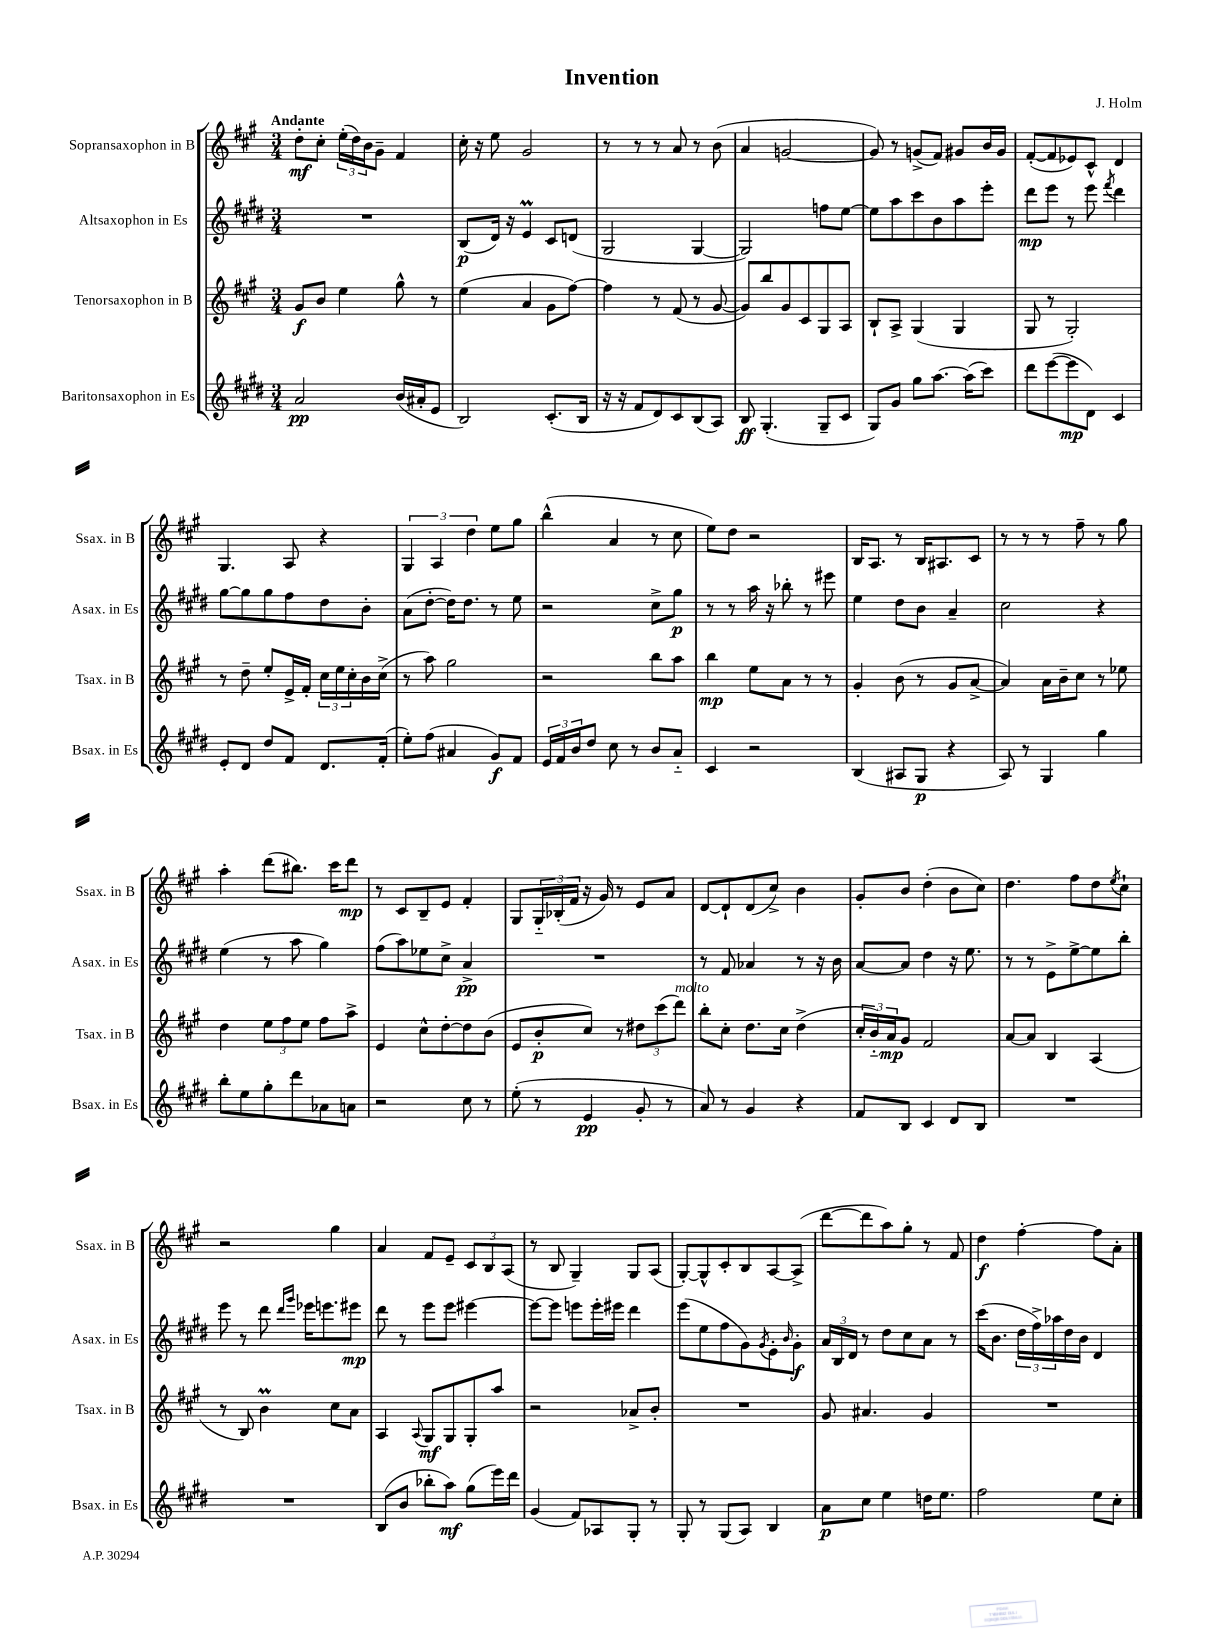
\header { title = "Invention" composer = "J. Holm" }
<<
\new StaffGroup <<
\new Staff = "s0" \with { instrumentName = "Sopransaxophon in B" shortInstrumentName = "Ssax. in B" } {
    \clef treble \key a \major \numericTimeSignature \time 3/4 \tempo "Andante"
    d''8-.\mf cis''8-. \tuplet 3/2 { e''16-.( d''16) b'16 } gis'8-- fis'4 |
    cis''16-. r16 e''8 gis'2 |
    r8 r8 r8 a'8 r8 b'8( |
    a'4 g'2~ |
    g'8) r8 g'8->( fis'8) gis'8 b'16 gis'16 |
    fis'8~-.( fis'8 ees'8) cis'8-^ d'4 |
    gis4. a8 r4 |
    \tuplet 3/2 { gis4 a4 d''4 } e''8 gis''8 |
    b''4-^( a'4 r8 cis''8 |
    e''8) d''8 r2 |
    b16 a8. r8 b16 ais8. cis'8 |
    r8 r8 r8 fis''8-- r8 gis''8 |
    a''4-. d'''8( bis''8.) cis'''16 d'''8\mp |
    r8 cis'8 b8-- e'8 fis'4-. |
    gis8 \tuplet 3/2 { gis16-_ bes16-.( fis'16 } r16 gis'16) r8 e'8 a'8 |
    d'8~ d'8-! d'8( cis''8->) b'4 |
    gis'8-. b'8 d''4-.( b'8 cis''8) |
    d''4. fis''8 d''8 \acciaccatura { e''8 } cis''8-! |
    r2 gis''4 |
    a'4 fis'8 e'8-- \tuplet 3/2 { cis'8 b8 a8( } |
    r8 b8 gis4--) gis8 a8( |
    gis8~-.) gis8-^ cis'8-. b8 a8~ a8->( |
    d'''8~ d'''8 a''8) gis''8-. r8 fis'8 |
    d''4\f fis''4~-. fis''8 a'8-. \bar "|." |
}
\new Staff = "s1" \with { instrumentName = "Altsaxophon in Es" shortInstrumentName = "Asax. in Es" } {
    \clef treble \key e \major \numericTimeSignature \time 3/4
    R2. |
    b8\p( dis'16) r16 e'4\prall cis'8 d'8( |
    gis2 gis4~ |
    gis2) f''8 e''8~ |
    e''8 a''8 cis'''8 b'8 a''8 e'''8-. |
    dis'''8\mp e'''8 r8 e'''8 \acciaccatura { fis'''8 } dis'''4 |
    gis''8~ gis''8 gis''8 fis''8 dis''8 b'8-. |
    a'8( dis''8~-. dis''16) dis''8. r8 e''8 |
    r2 cis''8-> gis''8\p |
    r8 r8 a''16 r16 bes''8-. r8 eis'''8 |
    e''4 dis''8 b'8 a'4-- |
    cis''2 r4 |
    e''4( r8 a''8 gis''4) |
    fis''8( a''8) ees''8 cis''8-> a'4->\pp |
    R2. |
    r8 fis'8 aes'4 r8 r16 b'16 |
    a'8~ a'8 dis''4 r16 e''8. |
    r8 r8 e'8-> e''8~-> e''8 b''8-. |
    e'''8 r8 dis'''8 \grace { dis'''16 gis'''16 } ees'''16 e'''8. eis'''8\mp |
    dis'''8 r8 e'''8 e'''8 eis'''4~ |
    eis'''8~ eis'''8 e'''8 e'''16-. eis'''16 dis'''4 |
    e'''8( e''8 fis''8 gis'8) \acciaccatura { gis'8 } e'8-. \grace { b'16 } gis'8-.\f |
    \tuplet 3/2 { a'16 b16 dis'16 } r8 dis''8 cis''8 a'8 r8 |
    cis'''16( b'8. \tuplet 3/2 { dis''16 fis''16->) aes''16 } dis''16 b'16 dis'4 \bar "|." |
}
\new Staff = "s2" \with { instrumentName = "Tenorsaxophon in B" shortInstrumentName = "Tsax. in B" } {
    \clef treble \key a \major \numericTimeSignature \time 3/4
    gis'8\f b'8 e''4 gis''8-^ r8 |
    e''4( a'4 gis'8 fis''8~) |
    fis''4 r8 fis'8( r8 gis'8~ |
    gis'8) b''8 gis'8 cis'8 gis8 a8 |
    b8-! a8-> gis4( gis4 |
    gis8 r8 gis2-.) |
    r8 d''8-- e''8-. e'16-> fis'16-. \tuplet 3/2 { cis''16 e''16 cis''16-. } b'16 cis''16->( |
    r8 a''8) gis''2 |
    r2 b''8 a''8 |
    b''4\mp e''8 a'8 r8 r8 |
    gis'4-. b'8( r8 gis'8 a'8~-> |
    a'4) a'16 b'16-- cis''8 r8 ees''8 |
    d''4 \tuplet 3/2 { e''8 fis''8 e''8 } fis''8 a''8-> |
    e'4 cis''8-^ d''8~-. d''8 b'8( |
    e'8 b'8-.\p cis''8) r8 \tuplet 3/2 { dis''8 cis'''8( d'''8^\markup { \italic "molto" }) } |
    b''8-. cis''8-. d''8. cis''16 d''4->( |
    \tuplet 3/2 { cis''16-. b'16-_) a'16\mp } gis'8 fis'2 |
    a'8~ a'8 b4 a4( |
    r8 b8) b'4\prall cis''8 a'8 |
    a4 \appoggiatura { a8 } gis8\mf gis8 gis8-. a''8 |
    r2 aes'8-> b'8-. |
    R2. |
    gis'8 ais'4. gis'4 |
    R2. \bar "|." |
}
\new Staff = "s3" \with { instrumentName = "Baritonsaxophon in Es" shortInstrumentName = "Bsax. in Es" } {
    \clef treble \key e \major \numericTimeSignature \time 3/4
    a'2\pp b'16( ais'16-. e'8 |
    b2) cis'8.-.( b16 |
    r16 r16 fis'8 dis'8) cis'8 b8( a8) |
    b8\ff gis4.-.( gis8-- cis'8 |
    gis8) gis'8 gis''8 a''8.~ a''16( cis'''8) |
    dis'''8 e'''8~( e'''8\mp dis'8) cis'4 |
    e'8-. dis'8 dis''8 fis'8 dis'8. fis'16-.( |
    e''8-.) fis''8( ais'4 gis'8\f) fis'8 |
    \tuplet 3/2 { e'16 fis'16 b'16 } dis''8 cis''8 r8 b'8 a'8-_ |
    cis'4 r2 |
    b4( ais8 gis8\p r4 |
    a8) r8 gis4 gis''4 |
    b''8-. e''8 gis''8-. dis'''8 aes'8 a'8 |
    r2 cis''8 r8 |
    e''8-.( r8 e'4\pp gis'8-. r8 |
    a'8) r8 gis'4 r4 |
    fis'8 b8 cis'4 dis'8 b8 |
    R2. |
    R2. |
    b8( b'8 bes''8-. a''8\mf) gis''8( e'''16) dis'''16 |
    gis'4( fis'8) aes8 gis8-. r8 |
    gis8-. r8 gis8( a8) b4 |
    a'8\p cis''8 e''4 d''16 e''8. |
    fis''2 e''8 cis''8-. \bar "|." |
}
>>
>>
\layout { \context { \Score \remove "Bar_number_engraver" } }
